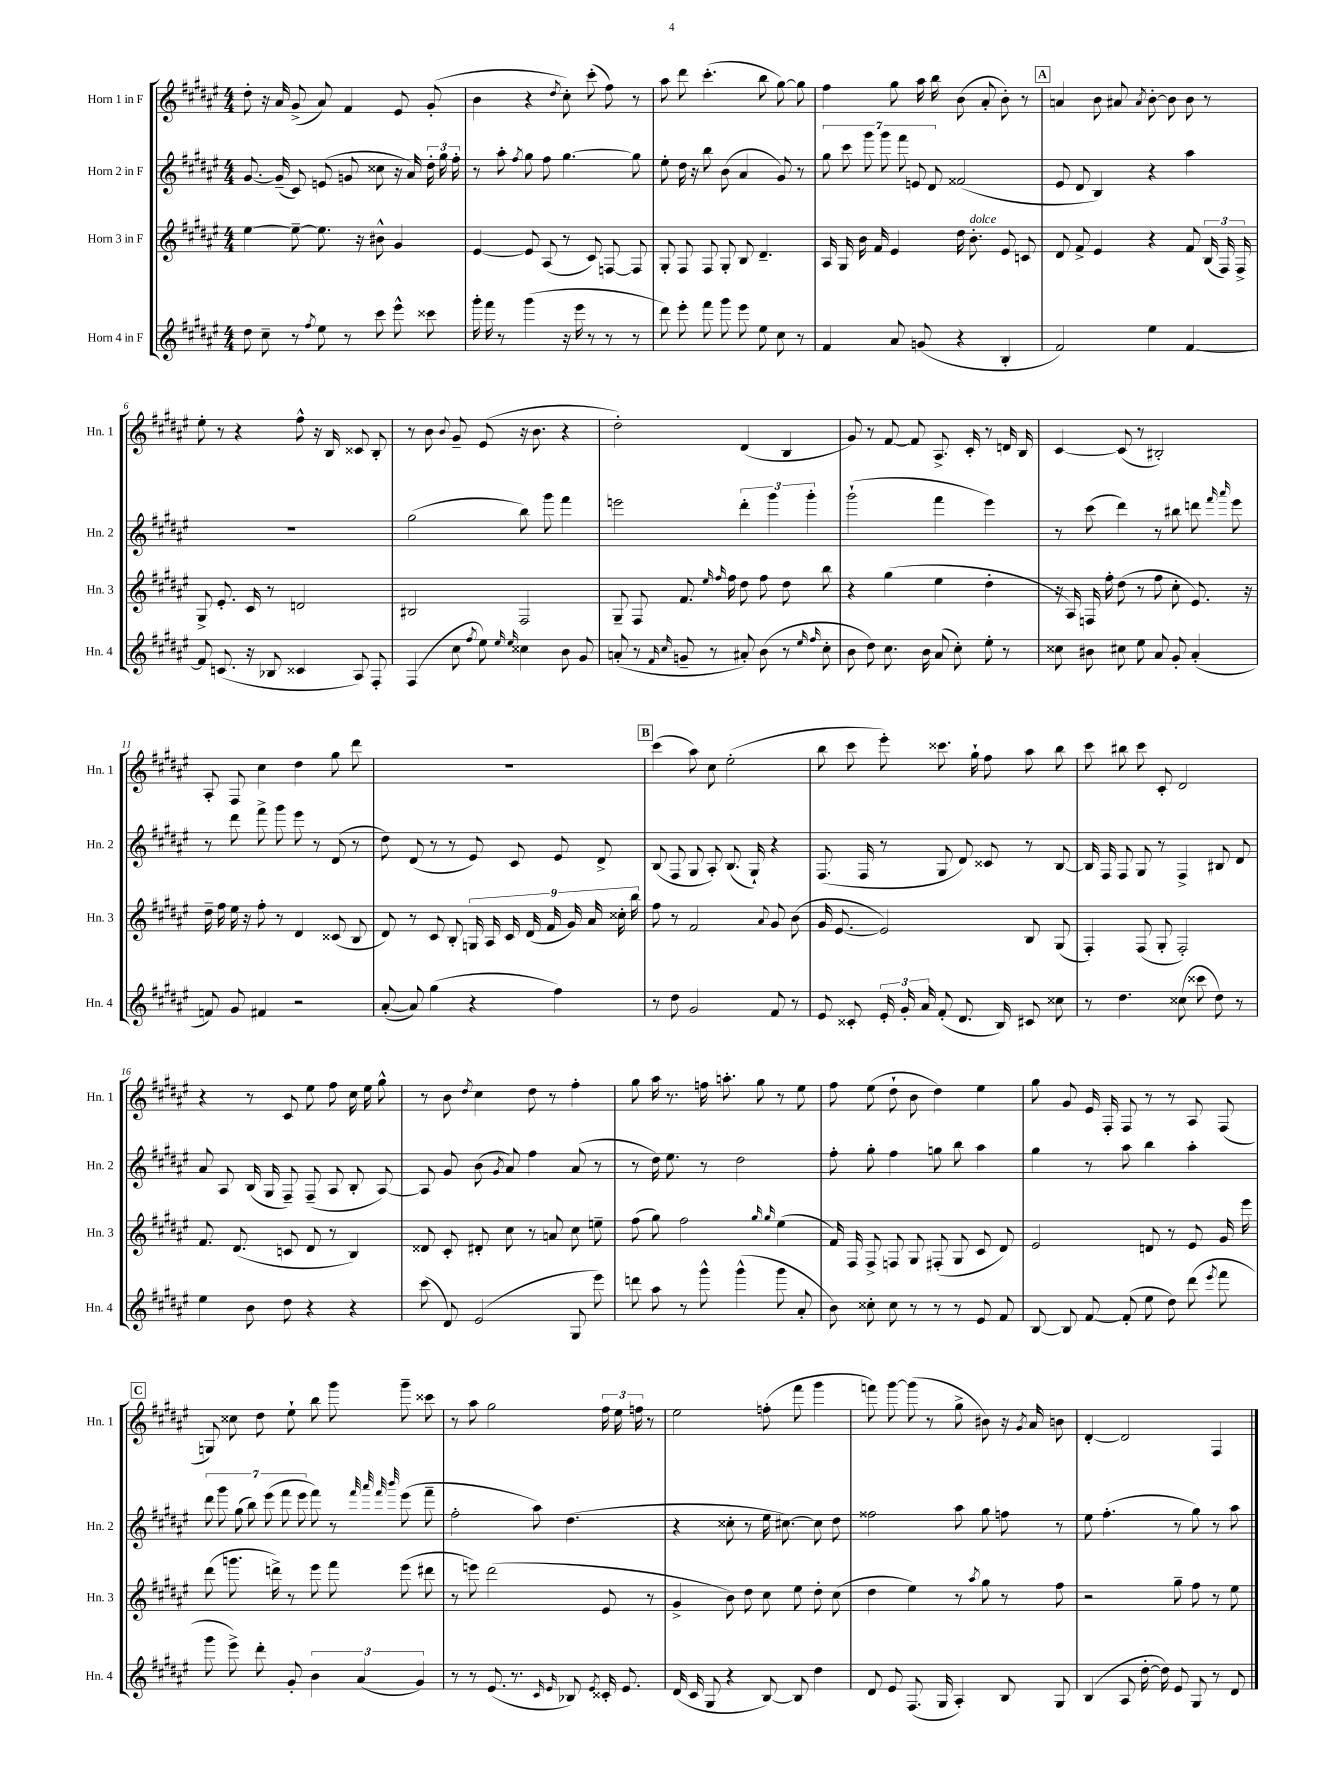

**kern	**kern	**kern	**kern
*staff4	*staff3	*staff2	*staff1
*clefG2	*clefG2	*clefG2	*clefG2
*k[f#c#g#d#a#e#]	*k[f#c#g#d#a#e#]	*k[f#c#g#d#a#e#]	*k[f#c#g#d#a#e#]
*M4/4	*M4/4	*M4/4	*M4/4
8dd#\	[4ee#\	[8.g#/	8dd#'\
8cc#~\	.	.	16r
.	.	(16g#~/]	16a#/
8r	8ee#~\_	8c#/)	(8g#^/
8qff#/	.	.	.
8ee#\	8.ee#\]	(8e/	8a#/)
8r	.	8g/	4f#/
.	16r	.	.
8ccc#\	8b#^^\	8cc##\	.
8eee#^^\	4g#/	16r	8e#/
.	.	16a#/)	.
8ccc##\	.	24dd#'\	(8g#'/
.	.	24gg#\	.
.	.	24ff#'\	.
=	=	=	=
16ggg#'\	[4e#/	8r	4b\
16fff#\	.	.	.
8r	.	8aa#'\	.
.	.	8qff#/	.
(4ggg#\	8e#/]	8gg#\	4r
.	(8A#/	8ff#\	.
.	.	.	8qdd#/
16r	8r	[4.gg#\	8cc#'\)
16eee#\	.	.	.
8r	8c#/)	.	(8ccc#'\
8r	[8F/	.	8ff#\)
8r	8F/]	8gg#\]	8r
=	=	=	=
8ddd#\)	8G#'/	8ee#'\	8aa#\
8eee#'\	8F#/	16dd#\	8ddd#\
.	.	16r	.
8fff#\	8F#/	8bb\	(4.ccc#'\
8ggg#\	8G#'/	(8b\	.
8eee#\	8B/	4a#/	.
8ee#\	4.d#~/	.	8bb\
8cc#\	.	8g#/)	[8gg#\)
8r	.	8r	8gg#\]
=	=	=	=
4f#/	16A#/	14gg#\	4ff#\
.	16G#/	.	.
.	.	14ccc#\	.
.	16b\	.	.
.	.	14ggg#\	.
.	16f#/	.	.
.	.	14ggg#\	.
8a#/	4e#/	.	8gg#\
.	.	14fff#\	.
.	.	14e/	.
(8g/	.	.	16aa#\
.	.	14d#/	.
.	.	.	16bb\
4r	16dd#\	(2f##/	(8b\
.	8.b'\	.	.
.	.	.	8a#'/
4B'/	8e#/	.	8b'\)
.	8c/	.	8r
=	=	=	=
2f#/)	8d#/	8e#/	4a/
.	8f#^/	8d#/	.
.	4e#/	4B/)	8b\
.	.	.	8a#/
.	.	.	8qa#/
4ee#\	4r	4r	[8b'\
.	.	.	8b\]
[4f#/	8f#/	4aa#\	8b\
.	(24B/	.	8r
.	24F#/)	.	.
.	24F#^/	.	.
=	=	=	=
8f#/]	8G#^/	1r	8ee#'\
(8.c/	8.e#'/	.	8r
.	.	.	4r
16r	16c#/	.	.
8B-/	8r	.	.
4c##/	2d/	.	8ff#^^\
.	.	.	16r
.	.	.	16B/
8A#/)	.	.	8c##/
8F#'/	.	.	8B'/
=	=	=	=
(4F#/	2B#/	(2gg#\	8r
.	.	.	8b\
.	.	.	8qqb/
8cc#\	.	.	8g#~/
8qff#/	.	.	.
8ee#\)	.	.	(8e#/
16qqee#/	.	.	.
16qqee#/	.	.	.
4cc##\	2F#/	8bb\)	16r
.	.	.	8.b\
.	.	8ggg#\	.
8b\	.	4fff#\	4r
8g#/	.	.	.
=	=	=	=
(8a'/	8G#~/	2eee\	2dd#'\)
8r	8F#/	.	.
16qqf#/	.	.	.
16qqcc#/	.	.	.
8g~/	8.f#/	.	.
8r	.	.	.
.	16qqee#/	.	.
.	16qqff#/	.	.
.	16ff#\	.	.
8a#'/)	8dd#\	6ddd#'\	(4d#/
(8b\	8ff#\	.	.
.	.	6ggg#\	.
8r	8dd#\	.	4B/
.	.	6ggg#'\	.
16qqee#/	.	.	.
16qqff#/	.	.	.
8cc#'\	8bb\	.	.
=	=	=	=
8b\	4r	(2ggg#`\	8g#/)
8dd#\)	.	.	8r
8.cc#\	(4gg#\	.	[8f#/
.	.	.	8f#/]
16b\	.	.	.
(8a#/	4ee#\	4fff#\	8.A#^/
8cc#'\)	.	.	.
.	.	.	16c#'/
8ee#'\	4dd#'\	4eee#\)	8r
8r	.	.	16d/
.	.	.	16B/
=	=	=	=
8cc##\	16r	8r	[4c#/
.	16A#/)	.	.
8b#\	16F/	(8ccc#\	.
.	16ff#'\	.	.
8cc#\	(8dd#\	4ddd#\)	(8c#/]
8ee#\	8r	.	8r
8a#/	8ff#\	8r	2B#'/)
8g#'/	8cc#'\	8bb#\	.
(4a#'/	8.e#/)	8ddd\	.
.	.	16qqfff#/	.
.	.	16qqaaa#/	.
.	.	8eee#\	.
.	16r	.	.
=	=	=	=
8f/)	16dd#~\	8r	8A#'/
.	16ff#\	.	.
8g#/	16ee#\	8ddd#\	8F#/
.	16r	.	.
4f#/	8ff#'\	8fff#^\	4cc#\
.	8r	8ggg#\	.
2r	4d#/	8eee#\	4dd#\
.	.	8r	.
.	(8c##/	(8d#/	8gg#\
.	8B/	8r	8ddd#\
=	=	=	=
([8a#'/	8d#/)	8dd#\)	1r
8a#/])	8r	(8d#/	.
(4gg#\	8c#/	8r	.
.	8B'/	8r	.
4r	18G/	8e#/)	.
.	18A#/	.	.
.	18c#/	.	.
.	.	8c#/	.
.	(18d#/	.	.
.	18f#/	.	.
4ff#\)	.	8e#/	.
.	18g#/)	.	.
.	18a#/	.	.
.	.	8d#^/	.
.	18cc##'\	.	.
.	18bb\	.	.
=	=	=	=
8r	8ff#\	(8B/	(4ccc#\
8dd#\	8r	8F#/	.
2g#/	2f#/	8G#/	8aa#\)
.	.	8A#'/)	8cc#\
.	.	(8.B/	(2ee#'\
.	.	16G#`/)	.
.	8qqa#/	.	.
8f#/	8g#/	4r	.
8r	(8b\	.	.
=	=	=	=
8e#/	16g#/	(8.F#/	8bb\
.	[8.e#/	.	.
8c##'/	.	.	8ccc#\
.	.	16F#/	.
24e#'/	2e#/])	8r	8eee#'\)
24g#'/	.	.	.
24a#/	.	.	.
(8f#'/	.	8G#/	8.ccc##\
8.d#/	.	8d#/)	.
.	.	.	16gg#`\
.	.	8c##/	8ff#\
16B/)	.	.	.
8c#/	8B/	8r	8aa#\
8cc##\	(8G#/	[8B/	8bb\
=	=	=	=
8r	4F#'/)	16B/]	8ccc#\
.	.	16F#/	.
4.dd#\	.	8F#/	8bb#\
.	(8F#/	8G#/	8ccc#\
.	8G#'/	8r	8c#'/
(8cc##\	2F#'/)	4F#^/	2d#/
8ccc##\	.	.	.
8dd#\)	.	8B#/	.
8r	.	8d#/	.
=	=	=	=
4ee#\	8.f#/	8a#/	4r
.	.	8A#/	.
.	(8.d#/	.	.
8b\	.	(16B/	8r
.	.	16G#/	.
8dd#\	8c/	8F#~/)	8c#/
4r	8d#/	(8F#~/	8ee#\
.	8r	8A#/	8ff#\
4r	4B/)	8B'/	16cc#\
.	.	.	16ee#\
.	.	[8A#/)	8gg#^^\
=	=	=	=
(8ccc#\	8d##/	8A#/]	8r
8d#/)	8c#'/	8g#/	8b\
.	.	.	8qdd#/
(2e#/	8d#'/	(8b\	4cc#\
.	.	8qg#/	.
.	8cc#\	8a#/)	.
.	8r	4ff#\	8dd#\
.	8a/	.	8r
8G#/	8cc#\	(8a#/	4ff#'\
8eee#\)	8ee~\	8r	.
=	=	=	=
8ddd\	(8ff#\	8r	8gg#\
8aa#\	8gg#\)	16dd#\)	16aa#\
.	.	8.ee#\	8.r
8r	2ff#\	.	.
8ggg#^^\	.	8r	16ff\
.	.	.	8.aa'\
(4ggg#^^\	.	2dd#\	.
.	.	.	8gg#\
.	16qqgg#/	.	.
.	16qqgg#/	.	.
8ggg#\	(4ee#\	.	8r
8a#'/	.	.	8ee#\
=	=	=	=
8b\)	16f#/)	8ff#'\	8ff#\
.	16F#/	.	.
8cc##'\	8F#^/	8gg#'\	(8ee#\
8cc##\	8F/	4ff#\	8dd#`\
8r	8G#/	.	8b\
8r	(8F#'/	8gg\	4dd#\)
8r	8G#/	8bb\	.
8e#/	8c#/	4aa#\	4ee#\
8f#/	8d#/)	.	.
=	=	=	=
[8B/	2e#/	4gg#\	8gg#\
8B/]	.	.	8g#/
[8f#/	.	8r	16e#/
.	.	.	16F#'/
(8f#'/]	.	8aa#\	8F#/
8ee#\	8d/	4bb\	8r
8dd#\)	8r	.	8r
(8ddd#\	8e#/	4aa#'\	8A#/
8qeee#/	.	.	.
8fff#\	16g#/	.	(8F#/
.	16eee#\	.	.
=	=	=	=
8ggg#\	(8ddd#\	14ddd#\	8G/)
.	.	14ggg#\	.
8eee#^\)	8.ggg\	.	8cc##\
.	.	(14gg#\	.
.	.	14bb\)	.
8ddd#'\	.	.	8dd#\
.	.	(14eee#\	.
.	16ddd^\)	.	.
.	.	14fff#\	.
8g#'/	8r	.	8ee#`\
.	.	14eee#\	.
6b\	8eee#\	8fff#\)	8bb\
.	8fff#\	8r	8ggg#\
(6a#/	.	.	.
.	.	32qqfff#/	.
.	.	32qqaaa#/	.
.	.	32qqfff#/	.
.	.	32qqbbb/	.
.	(8eee#\	(8eee#\	8ggg#~\
6g#/)	.	.	.
.	8ddd#\	8fff#~\	8ccc##\
=	=	=	=
8r	8r	2ff#'\	8r
8r	8eee\)	.	8aa#\
(8.e#/	(2ddd#\	.	2gg#\
8.r	.	.	.
.	.	8aa#\)	.
16qqc#/	.	.	.
16qqe#/	.	.	.
8B-/)	.	(4.dd#\	.
8qe#/	.	.	.
16c##'/	8e#/	.	24ff#\
.	.	.	24ee#\
8.e#/	.	.	.
.	.	.	24ff\
.	8r	.	8r
=	=	=	=
(16d#/	4g#^/	4r	2ee#\
16c#/	.	.	.
8G#/	.	.	.
4r	8b\)	8cc##'\	.
.	8dd#\	8r	.
[8B/)	8cc#\	16ee#\	(8ff'\
.	.	[8.cc#\)	.
8B/]	8ee#\	.	8fff#\
4dd#\	8dd#'\	8cc#\]	4ggg#\
.	(8cc#\	8dd#\	.
=	=	=	=
8d#/	4dd#\	2ff##\	8fff\)
8e#/	.	.	[8ggg#\
(8.F#/	4ee#\)	.	(8ggg#\]
.	.	.	8r
16G#/	.	.	.
4A#'/)	8r	8aa#\	8gg#^\
.	8qaa#/	.	.
.	8gg#\	8gg#\	8b#\)
8B/	8r	8ff\	16r
.	.	.	8qg#/
.	.	.	16a#/
8G#/	8ff#\	8r	8b\
=	=	=	=
(4B/	2r	8ee#\	[4d#'/
.	.	(4.ff#'\	.
8A#/	.	.	2d#/]
[16dd#'\	.	.	.
16dd#\])	.	.	.
8e#/	8gg#~\	8r	.
8G#/	8ff#\	8gg#\)	.
8r	8r	8r	4F#/
8d#/	8ee#\	8aa#\	.
==	==	==	==
*-	*-	*-	*-
